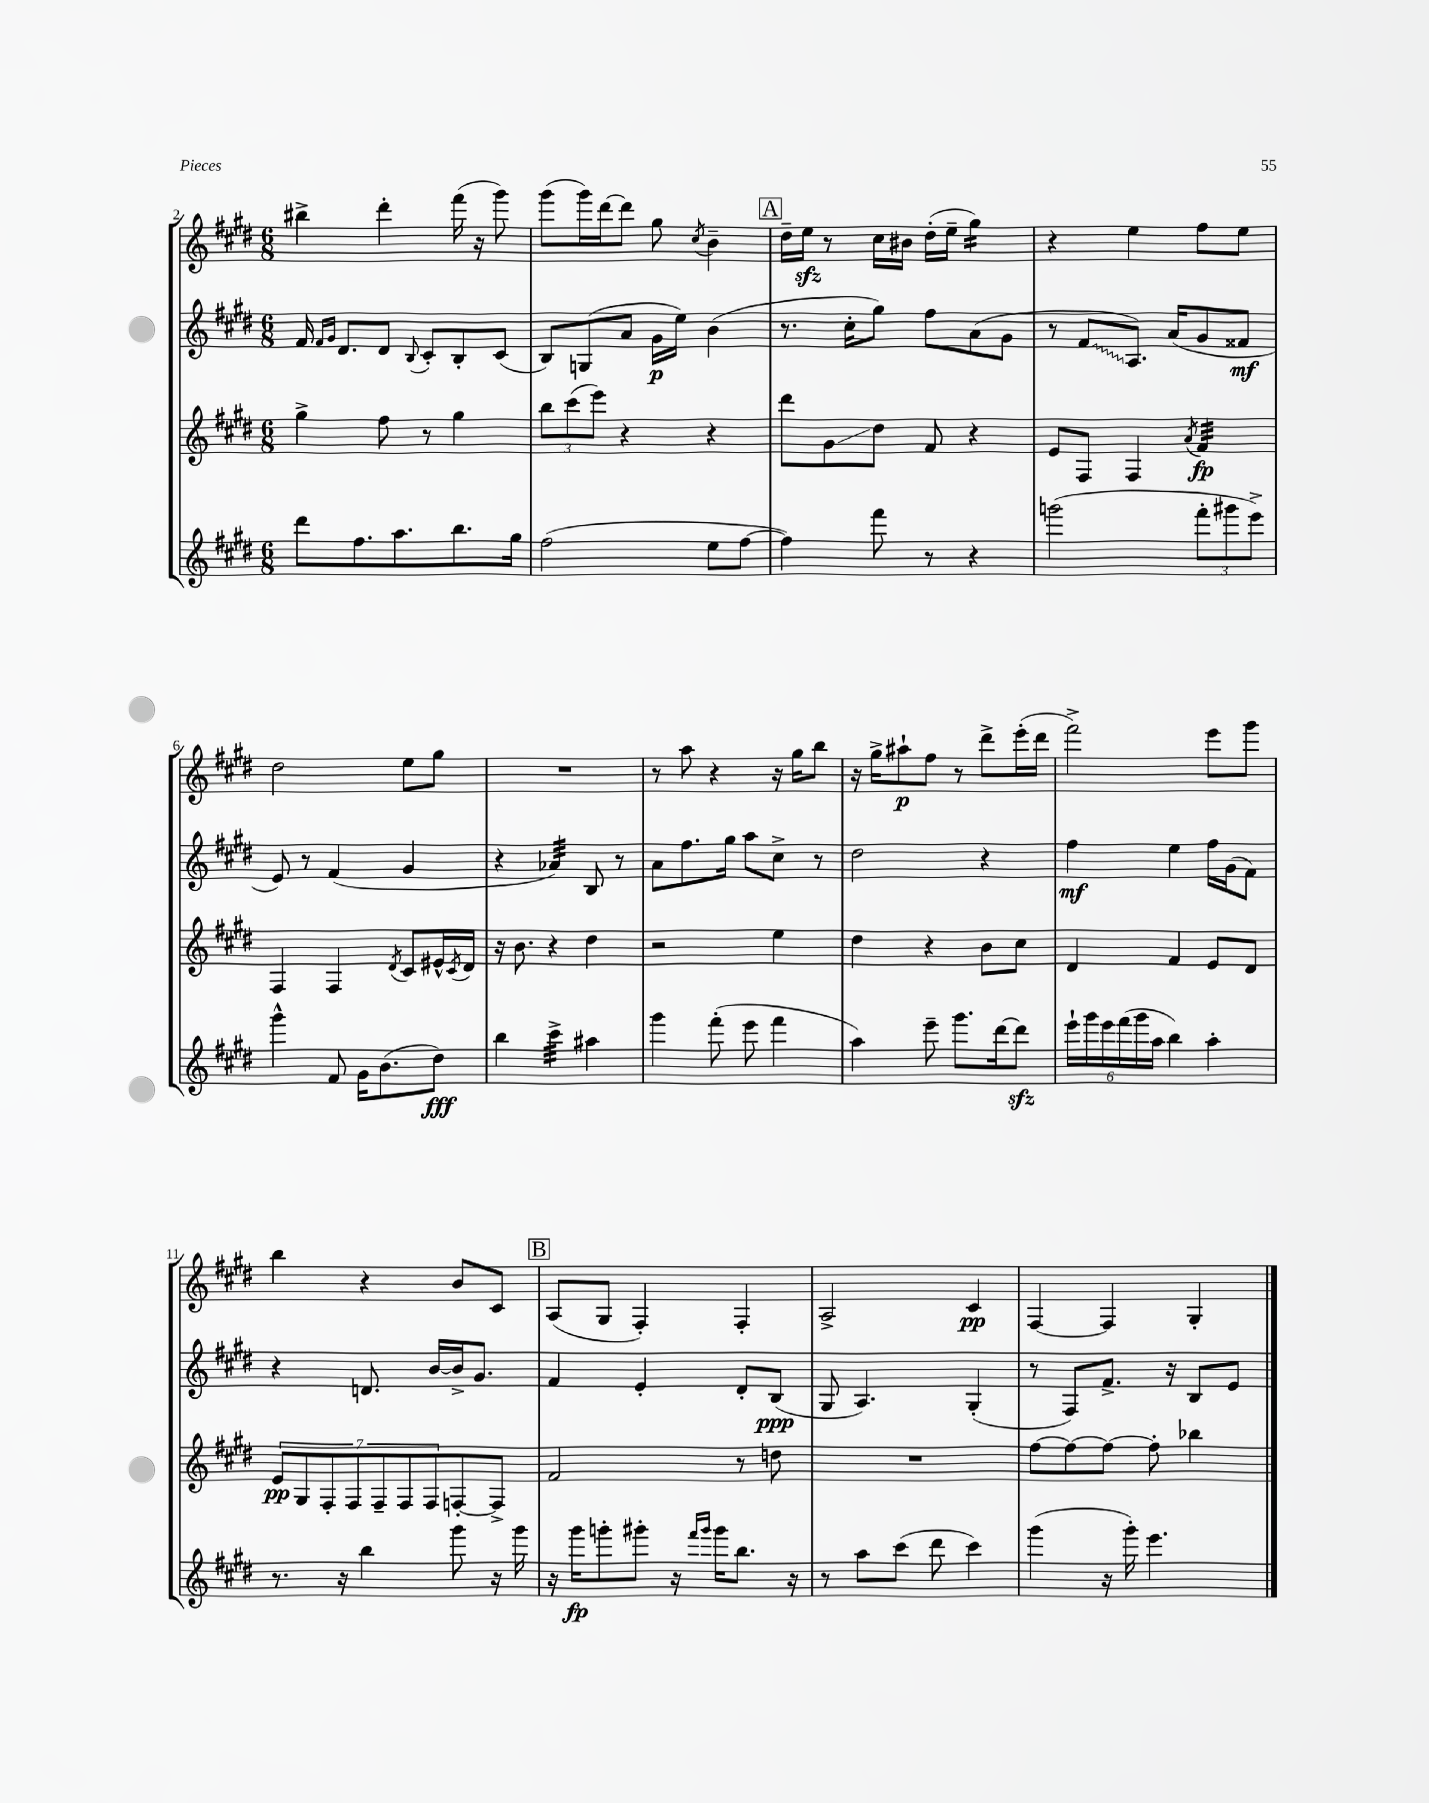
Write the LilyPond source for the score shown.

<<
\new StaffGroup <<
\new Staff = "s0" {
    \clef treble \key e \major \numericTimeSignature \time 6/8
    bis''4-> dis'''4-. fis'''16( r16 gis'''8) |
    gis'''8( gis'''16) dis'''16~ dis'''8 gis''8 \acciaccatura { cis''8 } b'4-- |
    \mark \markup { \box "A" } dis''16-- e''16\sfz r8 cis''16 bis'16 dis''16-.( e''16-- gis''4:16) |
    r4 e''4 fis''8 e''8 |
    dis''2 e''8 gis''8 |
    R2. |
    r8 a''8 r4 r16 gis''16 b''8 |
    r16 gis''16-> ais''8-!\p fis''8 r8 dis'''8-> e'''16-.( dis'''16 |
    fis'''2->) e'''8 gis'''8 |
    b''4 r4 b'8 cis'8 |
    \mark \markup { \box "B" } a8( gis8 fis4-.) fis4-. |
    a2-> cis'4\pp |
    fis4~ fis4 gis4-. \bar "|." |
}
\new Staff = "s1" {
    \clef treble \key e \major \numericTimeSignature \time 6/8
    fis'16 \grace { fis'16 gis'16 } dis'8. dis'8 \appoggiatura { b8 } cis'8-. b8-. cis'8( |
    b8) g8( a'8 gis'16\p e''16) b'4( |
    \mark \markup { \box "A" } r8. cis''16-. gis''8) fis''8 a'8( gis'8 |
    r8 \once \override Glissando.style = #'zigzag fis'8\glissando a8.) a'16( gis'8 fisis'8\mf |
    e'8) r8 fis'4( gis'4 |
    r4 aes'4:32) b8 r8 |
    a'8 fis''8. gis''16 a''8 cis''8-> r8 |
    dis''2 r4 |
    fis''4\mf e''4 fis''16 gis'16( fis'8) |
    r4 d'8. b'16~ b'16-> gis'8. |
    \mark \markup { \box "B" } fis'4 e'4-. dis'8-. b8\ppp( |
    gis8 a4.) gis4-.( |
    r8 fis8) fis'8.-> r16 b8 e'8 \bar "|." |
}
\new Staff = "s2" {
    \clef treble \key e \major \numericTimeSignature \time 6/8
    gis''4-> fis''8 r8 gis''4 |
    \tuplet 3/2 { b''8 cis'''8( e'''8) } r4 r4 |
    \mark \markup { \box "A" } dis'''8 gis'8\glissando dis''8 fis'8 r4 |
    e'8 fis8 fis4 \acciaccatura { a'8 } fis'4:32\fp |
    fis4 fis4 \acciaccatura { dis'8 } cis'8 eis'16-^ \acciaccatura { cis'8 } dis'16 |
    r16 b'8. r4 dis''4 |
    r2 e''4 |
    dis''4 r4 b'8 cis''8 |
    dis'4 fis'4 e'8 dis'8 |
    \tuplet 7/4 { e'8\pp gis8 fis8-. fis8 fis8-- fis8 fis8 } f8~-. f8-> |
    \mark \markup { \box "B" } fis'2 r8 d''8 |
    R2. |
    fis''8~ fis''8~ fis''8~ fis''8-. bes''4 \bar "|." |
}
\new Staff = "s3" {
    \clef treble \key e \major \numericTimeSignature \time 6/8
    dis'''8 fis''8. a''8. b''8. gis''16 |
    fis''2( e''8 fis''8~ |
    \mark \markup { \box "A" } fis''4) fis'''8 r8 r4 |
    g'''2( \tuplet 3/2 { fis'''8-. gis'''8 e'''8->) } |
    gis'''4-^ fis'8 gis'16 b'8.( dis''8\fff) |
    b''4 cis'''4:32-> ais''4 |
    gis'''4 fis'''8-.( e'''8 fis'''4 |
    a''4) e'''8-- gis'''8. dis'''16~ dis'''8\sfz |
    \tuplet 6/4 { e'''16-! gis'''16 e'''16 fis'''16( gis'''16 a''16 } b''4) a''4-. |
    r8. r16 b''4 gis'''8 r16 gis'''16 |
    \mark \markup { \box "B" } r16 gis'''16\fp g'''8-. gis'''8-. r16 \grace { fis'''16 gis'''16 } gis'''16 b''8. r16 |
    r8 a''8 cis'''8( dis'''8 cis'''4) |
    gis'''4( r16 gis'''16-.) e'''4. \bar "|." |
}
>>
>>
\layout { \context { \Score currentBarNumber = #2 } }
